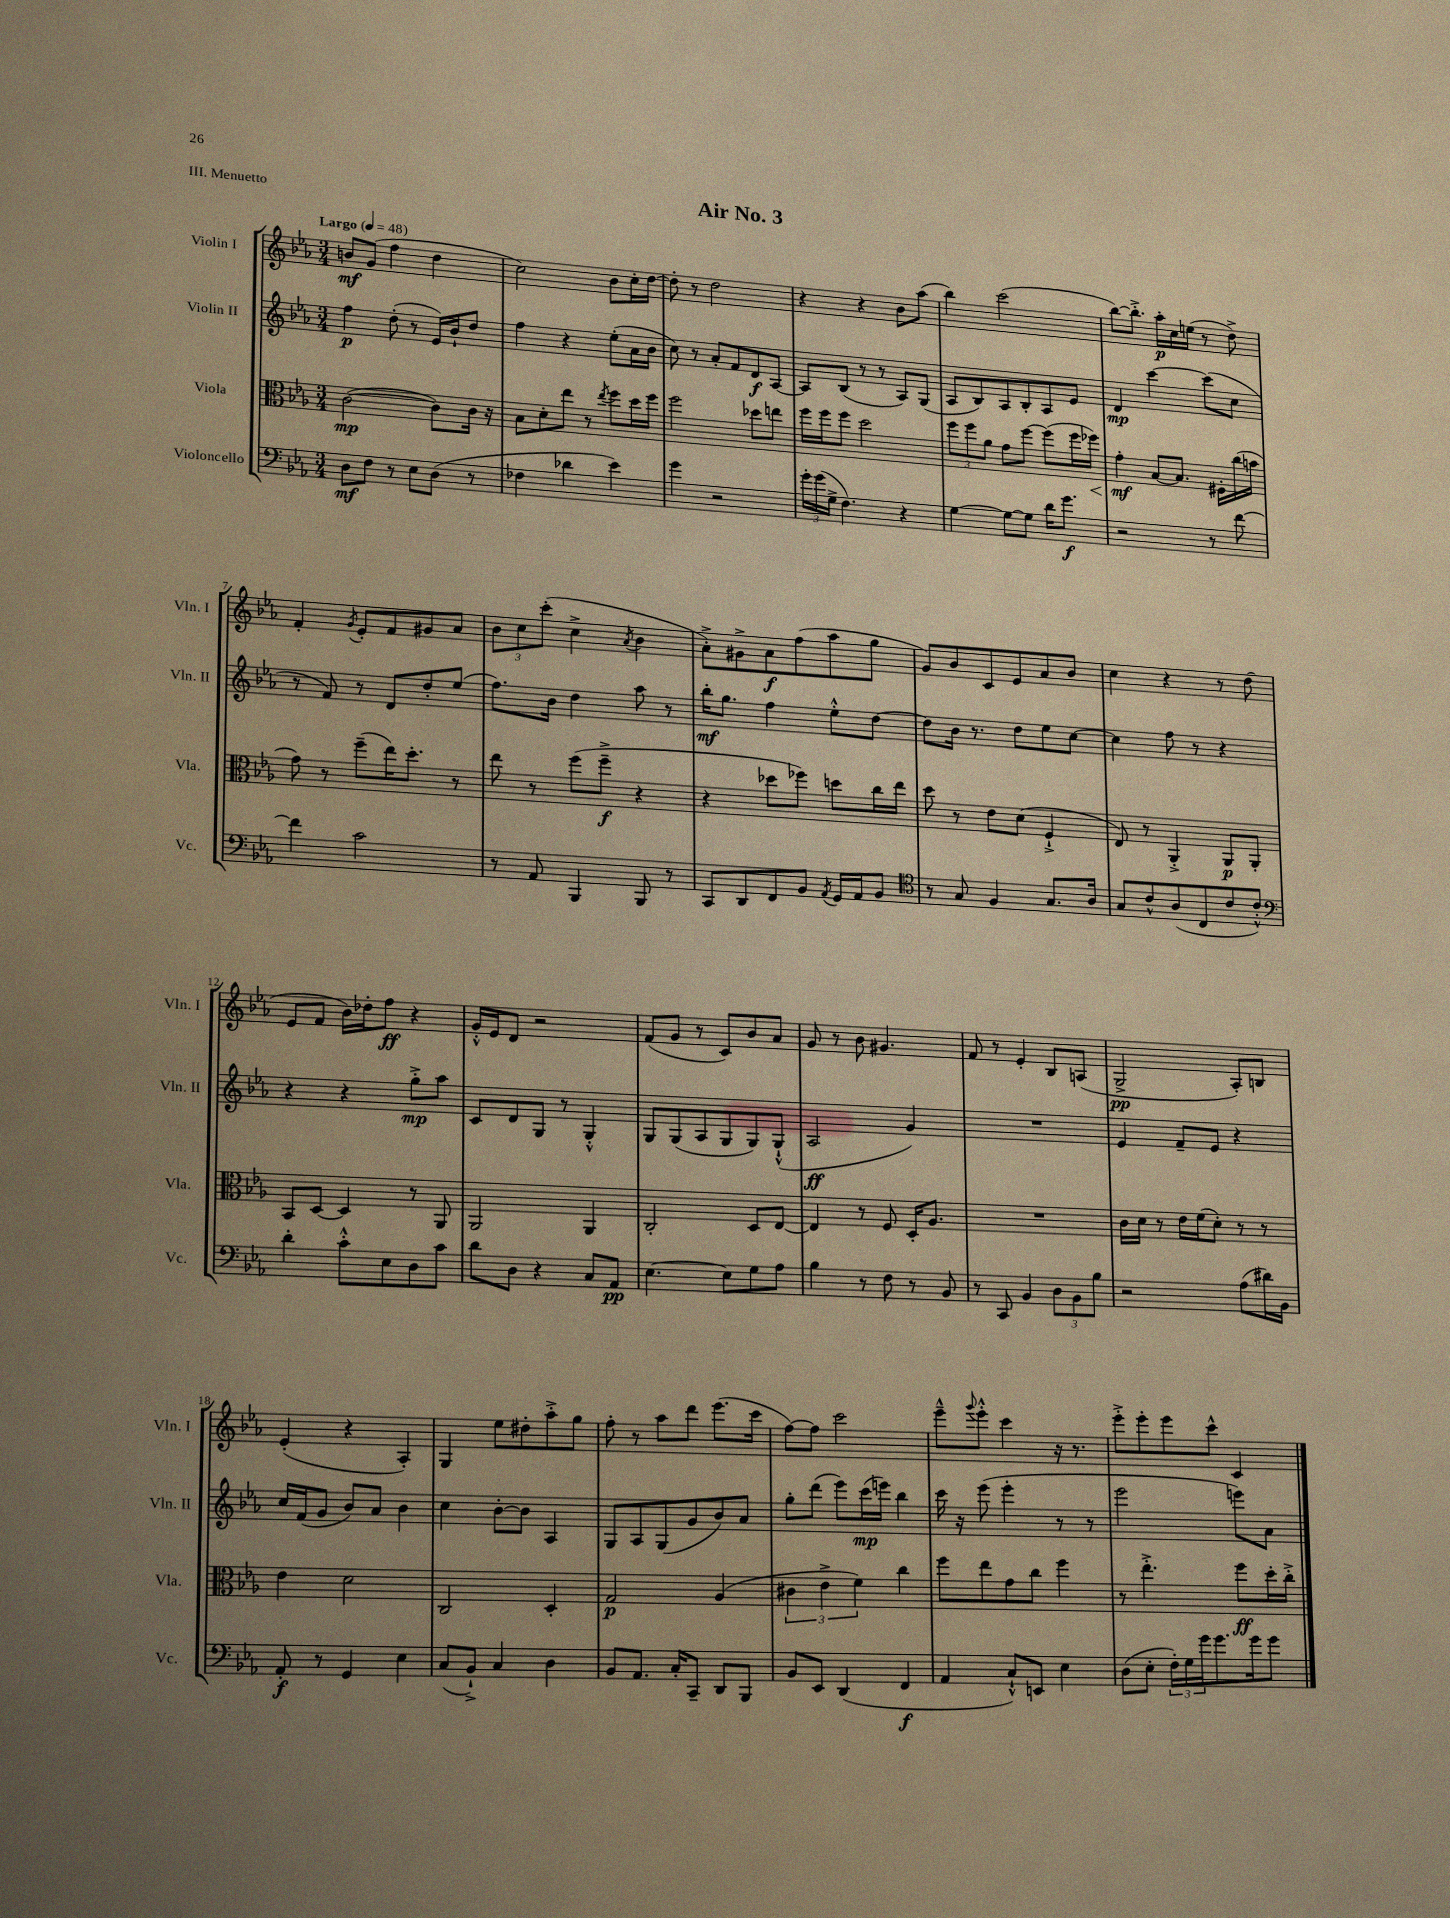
\header { title = "Air No. 3" piece = "III. Menuetto" }
<<
\new StaffGroup <<
\new Staff = "s0" \with { instrumentName = "Violin I" shortInstrumentName = "Vln. I" } {
    \clef treble \key ees \major \numericTimeSignature \time 3/4 \tempo "Largo" 4 = 48
    b'8\mf g'8( f''4 d''4 |
    c''2) bes'8 c''16-. d''16~ |
    d''8-. r8 d''2 |
    r4 r4 bes'8 aes''8( |
    bes''4) c'''2( |
    bes''8~) bes''8.-.-> aes''16-.\p c''16 e''16( r8 d''8->) |
    f'4-. \acciaccatura { g'8 } ees'8-. f'8 gis'8 aes'8 |
    \tuplet 3/2 { bes'8 c''8 c'''8-.( } c''4-> \acciaccatura { aes'8 } bes'4 |
    aes'8-.->) gis'8-> aes'8\f f''8( aes''8 g''8 |
    g'8) bes'8 c'8 ees'8 aes'8 bes'8 |
    c''4 r4 r8 d''8( |
    ees'8 f'8 bes'16) des''16-. f''8\ff r4 |
    g'16-.-^ ees'16 d'8 r2 |
    f'8( g'8 r8 c'8) bes'8 aes'8 |
    g'8 r8 bes'8 gis'4. |
    f'8 r8 ees'4-. bes8 a8( |
    g2->\pp aes8-.) b8 |
    ees'4-.( r4 aes4-.) |
    g4 ees''8 dis''8-. aes''8-.-> g''8 |
    f''8-. r8 aes''8 d'''8 ees'''8.( c'''16 |
    f''8~) f''8 c'''2 |
    ees'''8---^ \appoggiatura { g'''8 } ees'''8-.-^ c'''4 r16 r8. |
    ees'''8-.-> ees'''8-. ees'''8 c'''8-^ c'4 \bar "|." |
}
\new Staff = "s1" \with { instrumentName = "Violin II" shortInstrumentName = "Vln. II" } {
    \clef treble \key ees \major \numericTimeSignature \time 3/4
    f''4\p d''8-.( r8 ees'16) bes'16-! d''8 |
    f''4 r4 ees''8-.( aes'16 bes'16 |
    c''8) r8 aes'8-. f'8 d'8\f aes8~ |
    aes8 bes8( r8 r8 aes8) g8( |
    aes8 bes8) aes8 bes8-. aes8 ees'8 |
    d'4\mp c'''4~ c'''8( c''8 |
    r8 f'8) r8 d'8 d''8-. ees''8( |
    f''8.) bes'16 d''4 aes''8 r8 |
    bes''16-.\mf g''8. f''4 ees''8-.-^ d''8~ |
    d''8 bes'16 r8. d''8 ees''8 c''8~ |
    c''4 f''8 r8 r4 |
    r4 r4 g''8-.->\mp aes''8 |
    c'8 d'8 g8 r8 g4-.-^ |
    g8 g8( aes8 g8 g8) g8-!-^( |
    aes2\ff g'4) |
    R2. |
    ees'4 f'8-- ees'8 r4 |
    c''16 f'16( g'8 bes'8) aes'8 bes'4 |
    c''4 bes'8~-. bes'8 aes4 |
    g8 aes8 g8( g'8 bes'8) aes'8 |
    g''8-. d'''8( ees'''8) c'''16\mp( e'''16) bes''4 |
    c'''16 r16 ees'''8( ees'''4-. r8 r8 |
    ees'''2 e'''8) aes'8 \bar "|." |
}
\new Staff = "s2" \with { instrumentName = "Viola" shortInstrumentName = "Vla." } {
    \clef alto \key ees \major \numericTimeSignature \time 3/4
    c'2~\mp( c'8) c'16 r16 |
    bes8 d'8-. ees''8 r8 \acciaccatura { ees''8 } f''8 d''16 f''16 |
    f''2 des''8 e''8 |
    f''16 f''16 f''8 d''2 |
    \tuplet 3/2 { f''8 f''8 aes'8 } g'8 f''8~ f''8( f''16 fes''16\<) |
    g'4-.\mf\! bes8~ bes8. fis16-. c''16( b'16 |
    g'8) r8 f''8--( ees''16) d''8.-. r8 |
    ees''8 r8 f''8( f''8--->\f r4 |
    r4 des''8 fes''8) d''8 c''16 ees''16 |
    d''8 r8 ees'8 d'8( f4-!-> |
    ees8) r8 aes,4-.-> aes,8\p aes,8-. |
    bes,8 d8~ d4 r8 aes,8 |
    aes,2 aes,4 |
    c2-. d8 ees8~ |
    ees4 r8 f8 d16-. aes8. |
    R2. |
    c'16 d'16 r8 ees'16 f'16( d'8-.) r8 r8 |
    ees'4 d'2 |
    c2 d4-. |
    g2\p aes4( |
    \tuplet 3/2 { cis'4 ees'4-> f'4) } c''4 |
    f''8 ees''8 g'8 c''8 f''4 |
    r8 ees''4.-.-> f''8\ff d''16-. c''16-.-> \bar "|." |
}
\new Staff = "s3" \with { instrumentName = "Violoncello" shortInstrumentName = "Vc." } {
    \clef bass \key ees \major \numericTimeSignature \time 3/4
    d8\mf f8 r8 ees8 d8( r8 |
    fes4 des'4 ees'4) |
    g'4 r2 |
    \tuplet 3/2 { g'16-. g'16( g16-> } f4.) r4 |
    g4~ g8~ g8 d'16 g'8.\f |
    r2 r8 f'8~ |
    f'4 c'2 |
    r8 aes,8 bes,,4 bes,,8 r8 |
    c,8 d,8 f,8 bes,8 \acciaccatura { aes,8 } g,16 aes,16 bes,8 |
    \clef tenor r8 g8 f4 g8. aes16 |
    g8 c'8-^ aes8( c8 c'8 c'8-.-^) |
    \clef bass d'4-. c'8-.-^ ees8 d8 c'8 |
    d'8 d8 r4 c8 aes,8\pp |
    ees4.~ ees8 g8 aes8 |
    bes4 r8 f8 r8 bes,8 |
    r8 c,8 bes,4 \tuplet 3/2 { d8 bes,8 bes8 } |
    r2 aes8( dis'16) bes,16 |
    aes,8-.\f r8 g,4 ees4 |
    c8( bes,8-!->) c4 d4 |
    bes,8 aes,8. c16-. c,8-- d,8 bes,,8 |
    bes,8 ees,8 d,4( f,4\f |
    aes,4 c8-!-^) e,8 ees4 |
    d8( ees8-. \tuplet 3/2 { f16-.) g16 g'16 } g'8. g'16 g'8 \bar "|." |
}
>>
>>
